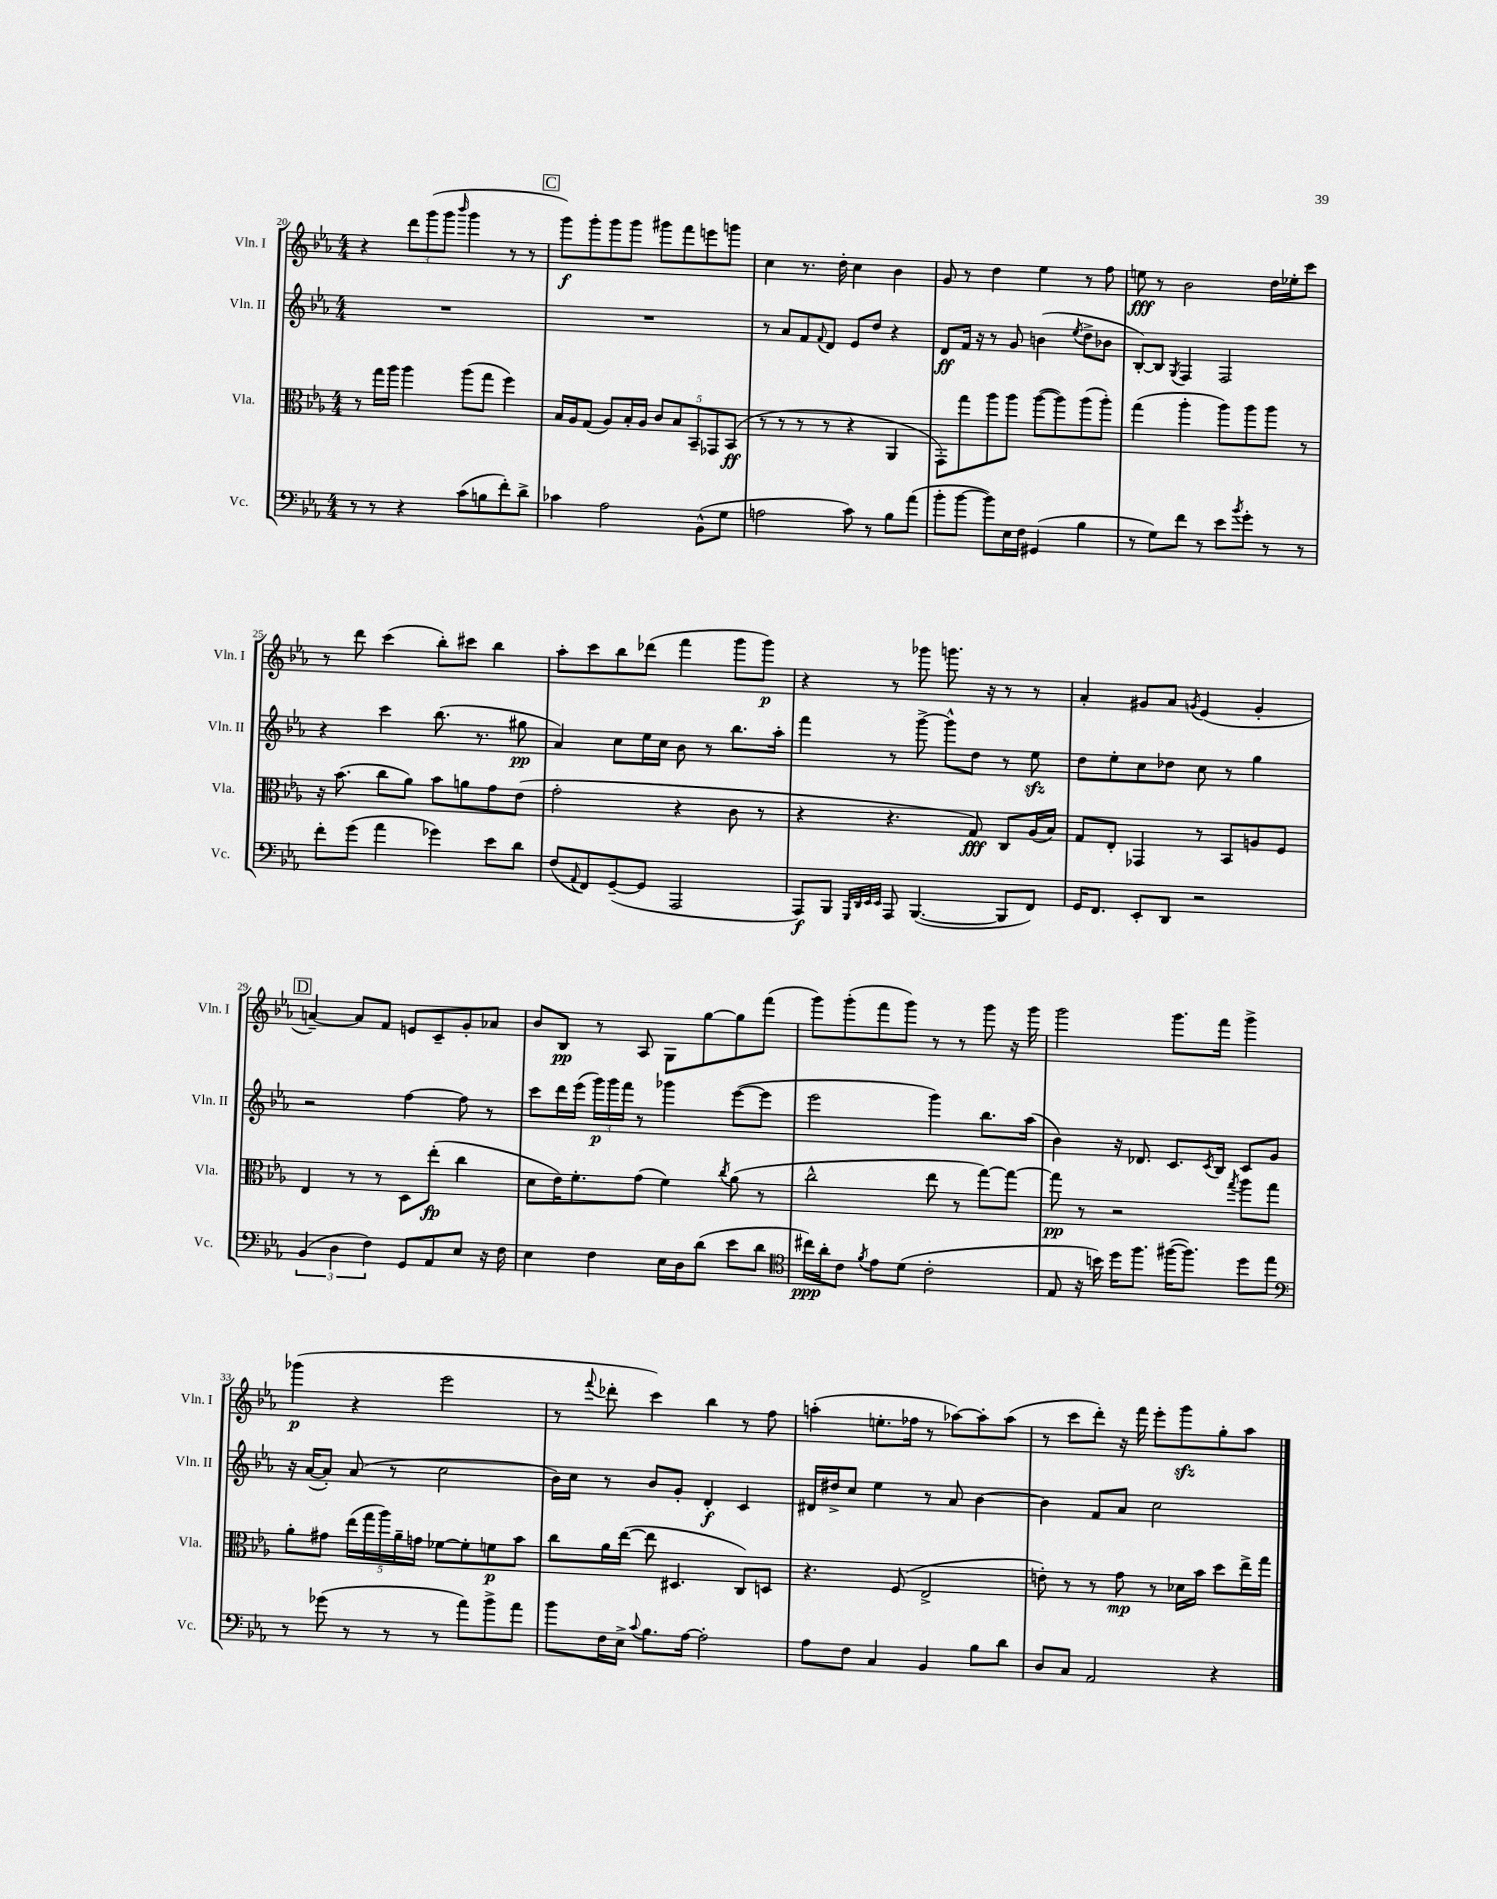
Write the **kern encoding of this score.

**kern	**dynam	**kern	**dynam	**kern	**dynam	**kern	**dynam
*part4	*part4	*part3	*part3	*part2	*part2	*part1	*part1
*staff4	*staff4	*staff3	*staff3	*staff2	*staff2	*staff1	*staff1
*I"Vc.	*	*I"Vla.	*	*I"Vln. II	*	*I"Vln. I	*
*I'Vc.	*	*I'Vla.	*	*I'Vln. II	*	*I'Vln. I	*
*clefF4	*	*clefC3	*	*clefG2	*	*clefG2	*
*k[b-e-a-]	*	*k[b-e-a-]	*	*k[b-e-a-]	*	*k[b-e-a-]	*
*M4/4	*	*M4/4	*	*M4/4	*	*M4/4	*
=20	=20	=20	=20	=20	=20	=20	=20
8r	.	8r	.	1r	.	4r	.
8r	.	16gg\LL	.	.	.	.	.
.	.	16aa-\JJ	.	.	.	.	.
4r	.	4aa-\	.	.	.	12ddd\L	.
.	.	.	.	.	.	(12ggg\	.
.	.	.	.	.	.	12ggg\J	.
.	.	.	.	.	.	16qqbbb-/	.
(8c\L	.	(8aa-\L	.	.	.	4ggg\	.
8Bn\	.	8gg\J	.	.	.	.	.
8f'\)	.	4ff\)	.	.	.	8r	.
8d^\J	.	.	.	.	.	8r	.
!!LO:REH:place=s1:t=C
=21	=21	=21	=21	=21	=21	=21	=21
4c-X\	.	16B-/LL	.	1r	.	8ggg\L)	f
.	.	16A-/J	.	.	.	.	.
.	.	(8G/J	.	.	.	8ggg'\	.
2A-\	.	8A-/L)	.	.	.	8ggg\	.
.	.	16B-'/L	.	.	.	8ggg\J	.
.	.	16A-/JJ	.	.	.	.	.
.	.	10c/L	.	.	.	8ggg#X\L	.
.	.	10B-/	.	.	.	.	.
.	.	.	.	.	.	8fff\	.
.	.	10BB-~/	.	.	.	.	.
(8BB-^^\L	.	.	.	.	.	8eeen\	.
.	.	10GG-X/	.	.	.	.	.
8G\J	.	.	.	.	.	8gggn\J	.
.	.	(10BB-/J	ff	.	.	.	.
=22	=22	=22	=22	=22	=22	=22	=22
2An\	.	8r	.	8r	.	4cc\	.
.	.	8r	.	8a-/L	.	.	.
.	.	8r	.	8f/	.	8.r	.
.	.	.	.	8qqf/	.	.	.
.	.	8r	.	8d/J	.	.	.
.	.	.	.	.	.	16dd'\	.
8c\)	.	4r	.	8e-/L	.	4cc\	.
8r	.	.	.	8dd/J	.	.	.
8B-\L	.	4AA-/	.	4r	.	4b-\	.
(8a-\J	.	.	.	.	.	.	.
=23	=23	=23	=23	=23	=23	=23	=23
8b-'\L	.	8GG'\L)	.	8d/L	ff	8g/	.
[8b-\J	.	8gg\	.	16f/Jk	.	8r	.
.	.	.	.	16r	.	.	.
8b-\L])	.	8aa-\	.	8r	.	4dd\	.
16E-\L	.	8aa-\J	.	8g/	.	.	.
16F\JJ	.	.	.	.	.	.	.
(4GG#X/	.	([8aa-\L	.	(4bn\	.	4ee-\	.
.	.	8aa-\])	.	.	.	.	.
.	.	.	.	8qee-/	.	.	.
4B-\	.	(8aa-\	.	8dd^\L	.	8r	.
.	.	8aa-'\J)	.	8b-X\J	.	8ff\	.
=24	=24	=24	=24	=24	=24	=24	=24
8r	.	(4gg\	.	[8B-'/L)	.	8een\	fff
8G\L)	.	.	.	8B-/J]	.	8r	.
.	.	.	.	8qG/	.	.	.
8f\J	.	4aa-'\	.	4F/	.	2b-\	.
8r	.	.	.	.	.	.	.
8e-\L	.	8aa-\L)	.	2F/	.	.	.
8qb-/	.	.	.	.	.	.	.
8g'\J	.	8aa-\	.	.	.	.	.
8r	.	8aa-\J	.	.	.	16dd\LL	.
.	.	.	.	.	.	16ee-X'\J	.
8r	.	8r	.	.	.	8ccc\J	.
!!LO:LB:g=z
=25	=25	=25	=25	=25	=25	=25	=25
8f'\L	.	16r	.	4r	.	8r	.
.	.	(8.b-\	.	.	.	.	.
(8g\J	.	.	.	.	.	8ddd\	.
4a-\	.	8cc\L	.	4ccc\	.	(4ccc\	.
.	.	8a-\J)	.	.	.	.	.
4g-X\)	.	8b-\L	.	(8.bb-\	.	8bb-'\L)	.
.	.	8an\	.	.	.	8ccc#X\J	.
.	.	.	.	8.r	.	.	.
8e-\L	.	8g\	.	.	.	4bb-\	.
8d\J	.	(8e-\J	.	8gg#X\	pp	.	.
=26	=26	=26	=26	=26	=26	=26	=26
(8F/L	.	2g'\	.	4a-/)	.	8aa-'\L	.
8qqAA-/	.	.	.	.	.	.	.
8FF/)	.	.	.	.	.	8ccc\	.
([8GG~/	.	.	.	8cc\L	.	8bb-\	.
8GG/J]	.	.	.	16ee-\L	.	(8ddd-X\J	.
.	.	.	.	16cc\JJ	.	.	.
2AAA-/	.	4r	.	8b-\	.	4fff\	.
.	.	.	.	8r	.	.	.
.	.	8c\	.	8.bb-\L	.	8ggg\L	.
.	.	8r	.	.	.	8ggg\J)	p
.	.	.	.	16aa-'\Jk	.	.	.
=27	=27	=27	=27	=27	=27	=27	=27
8AAA-/L)	f	4r	.	4fff\	.	4r	.
8BBB-/J	.	.	.	.	.	.	.
32qqGGG/LLL	.	.	.	.	.	.	.
32qqDD/	.	.	.	.	.	.	.
32qqEE-/	.	.	.	.	.	.	.
32qqEE-/JJJ	.	.	.	.	.	.	.
8AAA-/	.	4.r	.	8r	.	8r	.
([4.BBB-/	.	.	.	[8ggg^\	.	8ggg-X\	.
.	.	.	.	8ggg^^\L]	.	8.gggn\	.
.	.	8G/)	fff	8dd\J	.	.	.
.	.	.	.	.	.	16r	.
8BBB-/L]	.	8C/L	.	8r	.	8r	.
8FF/J)	.	(16A-/L	.	8ee-zz\	.	8r	.
.	.	16B-/JJ)	.	.	.	.	.
=28	=28	=28	=28	=28	=28	=28	=28
16GG/KL	.	8G/L	.	8dd\L	.	4a-'/	.
8.FF/J	.	.	.	.	.	.	.
.	.	8E-'/J	.	8ee-'\	.	.	.
8EE-'/L	.	4GG-X/	.	8cc\	.	8g#X/L	.
8DD/J	.	.	.	8dd-X\J	.	8a-/J	.
.	.	.	.	.	.	8qgn/	.
2r	.	8r	.	8cc\	.	(4e-/	.
.	.	8BB-/L	.	8r	.	.	.
.	.	8An/	.	4gg\	.	4g'/	.
.	.	8F/J	.	.	.	.	.
!!LO:LB:g=z
!!LO:REH:place=s1:t=D
=29	=29	=29	=29	=29	=29	=29	=29
(6BB-/	.	4E-/	.	2r	.	[4an~/)	.
6D\	.	.	.	.	.	.	.
.	.	8r	.	.	.	8a/L]	.
6F\)	.	.	.	.	.	.	.
.	.	8r	.	.	.	8f/J	.
8GG/L	.	8D\L	.	[4ff\	.	8en/L	.
8AA-/	.	(8ee-'\J	fp	.	.	8c~/	.
8E-/J	.	4cc\	.	8ff\]	.	8g'/	.
16r	.	.	.	8r	.	8a-X/J	.
16F\	.	.	.	.	.	.	.
=30	=30	=30	=30	=30	=30	=30	=30
4E-\	.	8d\L	.	8ccc\L	.	8b-/L	.
.	.	16e-\K)	.	16ddd\L	.	8B-/J	pp
.	.	8.f'\	.	(16eee-\JJ	.	.	.
4F\	.	.	.	24ggg\LL)	p	8r	.
.	.	.	.	24ggg\	.	.	.
.	.	.	.	24fff\JJ	.	.	.
.	.	(8g\J	.	8r	.	8A-/	.
16E-\LL	.	4f\)	.	4ggg-X\	.	8G\L	.
16D\J	.	.	.	.	.	.	.
(8d\J	.	.	.	.	.	[8gg\	.
.	.	8qcc/	.	.	.	.	.
8e-\L	.	(8a-\	.	([8eee-\L	.	8gg\]	.
8d\J	.	8r	.	8eee-\J]	.	(8fff\J	.
=31	=31	=31	=31	=31	=31	=31	=31
*clefC4	*	*	*	*	*	*	*
16cc#X\LL)	ppp	2cc^^\	.	2eee-\	.	8ggg\L)	.
16a-'\J	.	.	.	.	.	.	.
8c\J	.	.	.	.	.	(8ggg'\	.
8qf/	.	.	.	.	.	.	.
8e-\L	.	.	.	.	.	8fff\	.
(8d\J	.	.	.	.	.	8ggg\J)	.
2c'\	.	8ee-\	.	4ggg\)	.	8r	.
.	.	8r	.	.	.	8r	.
.	.	[8gg\L)	.	8.bb-\L	.	8ggg\	.
.	.	8gg\J_	.	.	.	16r	.
.	.	.	.	(16aa-\Jk	.	16ggg\	.
=32	=32	=32	=32	=32	=32	=32	=32
8E-/	.	8gg\]	pp	4b-\)	.	2ggg\	.
16r	.	8r	.	.	.	.	.
16bn\)	.	.	.	.	.	.	.
16dd\KL	.	2r	.	16r	.	.	.
8.ff\J	.	.	.	8.d-X/	.	.	.
([16ff#X\KL	.	.	.	8.c/L	.	8.ggg\L	.
8.ff#\J])	.	.	.	.	.	.	.
.	.	.	.	8qc/	.	.	.
.	.	.	.	16B-/Jk	.	16fff\Jk	.
.	.	8qgg/	.	.	.	.	.
8dd\L	.	8aa-\L	.	8c/L	.	4ggg^\	.
8ee-\J	.	8gg\J	.	8g/J	.	.	.
!!LO:LB:g=z
=33	=33	=33	=33	=33	=33	=33	=33
*clefF4	*	*	*	*	*	*	*
8r	.	8a-'\L	.	16r	.	(4ggg-X\	p
.	.	.	.	([16a-/KL	.	.	.
(8g-X\	.	8g#X\J	.	8a-'/J])	.	.	.
8r	.	(20ee-\LL	.	(8a-/	.	4r	.
.	.	20gg\	.	.	.	.	.
.	.	20aa-\)	.	.	.	.	.
8r	.	.	.	8r	.	.	.
.	.	20a-~\	.	.	.	.	.
.	.	20gn\JJ	.	.	.	.	.
8r	.	[8f-X\L	.	2cc\	.	2eee-\	.
8a-\L)	.	8f-'\]	.	.	.	.	.
8b-^\	.	8fn\	p	.	.	.	.
8a-\J	.	8b-\J	.	.	.	.	.
=34	=34	=34	=34	=34	=34	=34	=34
8b-\L	.	8cc\L	.	16b-\LL)	.	8r	.
.	.	.	.	16cc\JJ	.	.	.
.	.	.	.	.	.	8qqfff/	.
16F\L	.	16a-\L	.	8r	.	8ddd-X'\	.
16E-^\JJ	.	([16ee-\JJ	.	.	.	.	.
8qqc/	.	.	.	.	.	.	.
8.B-\L	.	8ee-\]	.	8b-/L	.	4ccc\)	.
.	.	4.D#X/	.	8g'/J	.	.	.
[16A-\Jk	.	.	.	.	.	.	.
2A-'\]	.	.	.	4d'/	f	4bb-\	.
.	.	8C/L)	.	4c/	.	8r	.
.	.	8Dn/J	.	.	.	8ff\	.
=35	=35	=35	=35	=35	=35	=35	=35
8A-\L	.	4.r	.	16d#X/LL	.	(4aan'\	.
.	.	.	.	16dd#X^/J	.	.	.
8F\J	.	.	.	8cc/J	.	.	.
4C/	.	.	.	4ee-\	.	8.een'\L	.
.	.	(8F/	.	.	.	.	.
.	.	.	.	.	.	16ff-X\Jk	.
4BB-/	.	2E-^/	.	8r	.	8r	.
.	.	.	.	8a-/	.	[8aa-X\L)	.
8B-\L	.	.	.	[4b-\	.	8aa-'\]	.
8d\J	.	.	.	.	.	(8aa-\J	.
=36	=36	=36	=36	=36	=36	=36	=36
8D/L	.	8en'\)	.	4b-\]	.	8r	.
8C/J	.	8r	.	.	.	8ccc\L	.
2AA-/	.	8r	.	8f/L	.	8ddd'\J)	.
.	.	8g\	mp	8a-/J	.	16r	.
.	.	.	.	.	.	16fff\	.
.	.	8r	.	2cc\	.	8eee-'\L	.
.	.	16d-X\LL	.	.	.	8gggzz\	.
.	.	16b-\JJ	.	.	.	.	.
4r	.	8dd\L	.	.	.	8gg'\	.
.	.	16ee-^\L	.	.	.	8aa-\J	.
.	.	16gg\JJ	.	.	.	.	.
==	==	==	==	==	==	==	==
*-	*-	*-	*-	*-	*-	*-	*-
